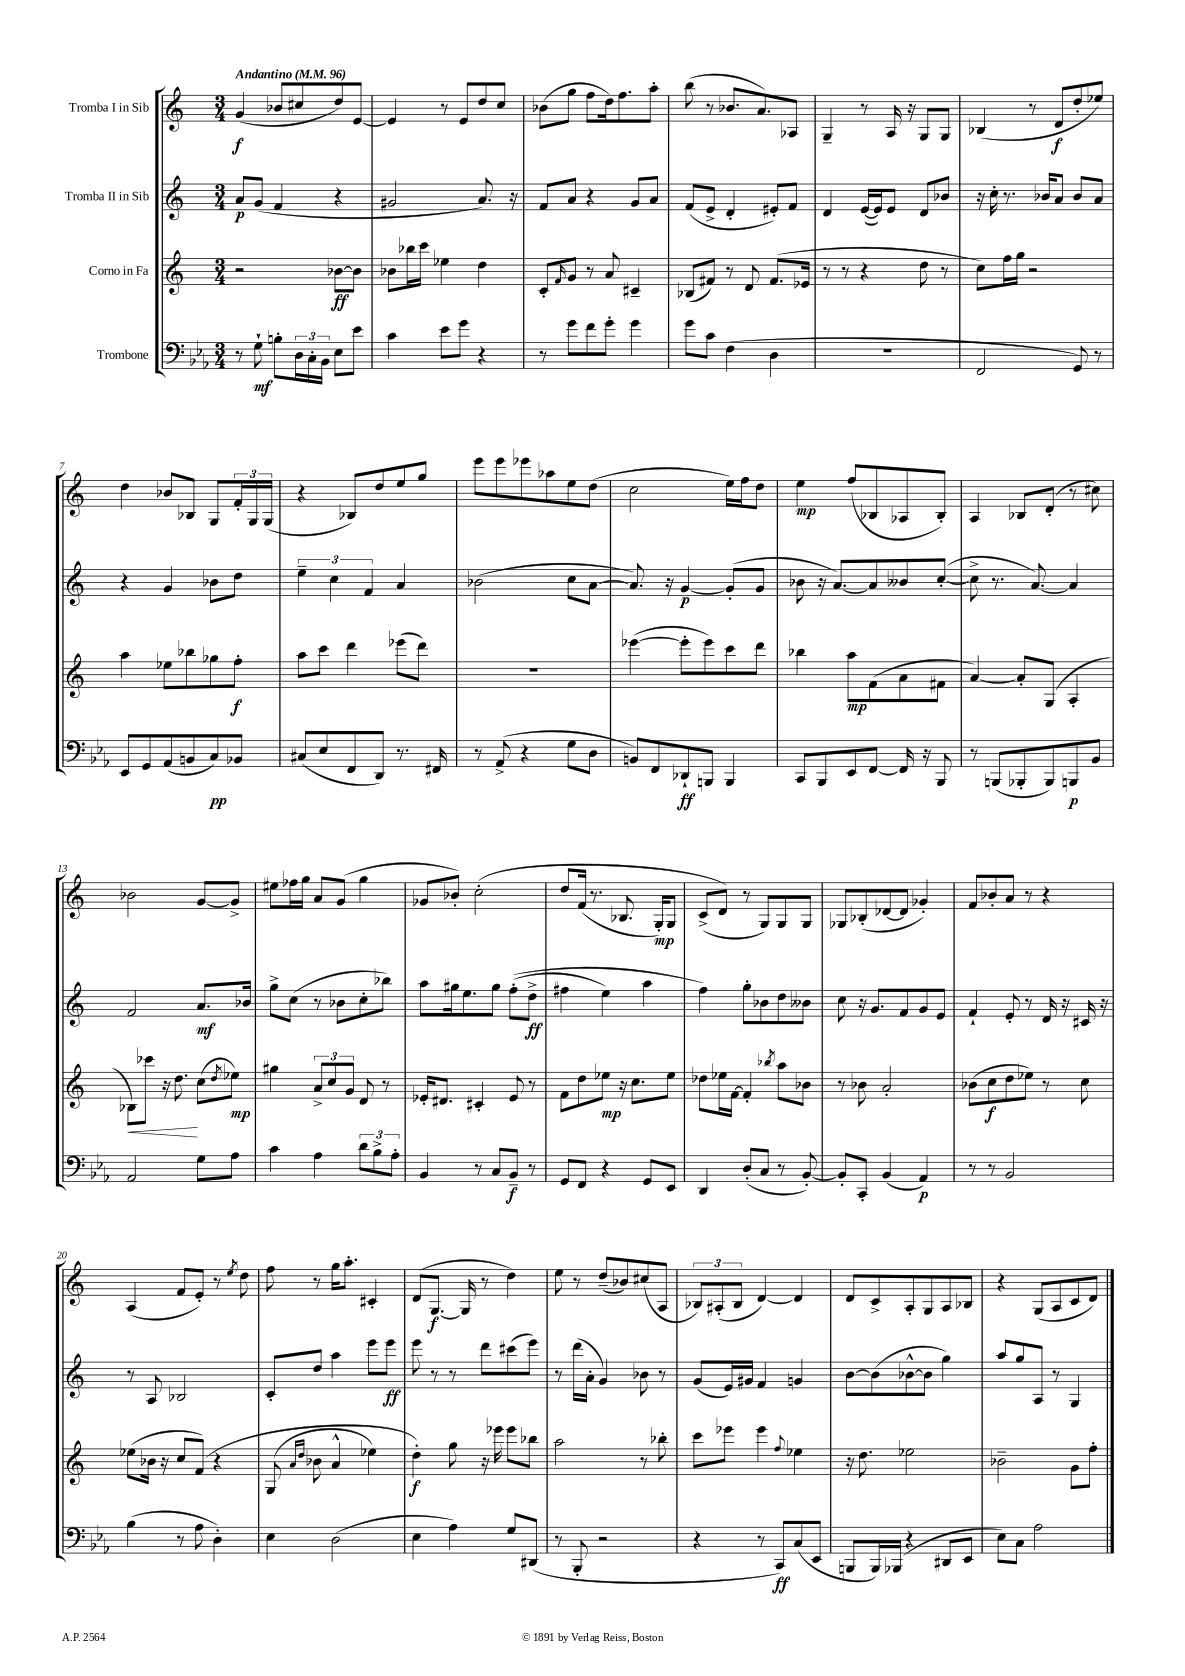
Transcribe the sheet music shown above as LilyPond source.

<<
\new StaffGroup <<
\new Staff = "s0" \with { instrumentName = "Tromba I in Sib" } {
    \clef treble \key c \major \numericTimeSignature \time 3/4 \tempo "Andantino" 4 = 96
    g'4\f( bes'8 cis''8 d''8) e'8~ |
    e'4 r8 e'8 d''8 c''8 |
    bes'8( g''8 f''8 d''16) f''8. a''8-. |
    b''8( r8 bes'8. a'8.) aes8 |
    g4-- r8 a16 r16 g8 g8 |
    bes4( r8 d'8\f d''8-. ees''8) |
    d''4 bes'8 bes8 g8 \tuplet 3/2 { f'16-. g16 g16( } |
    r4 bes8) d''8 e''8 g''8 |
    e'''8 e'''8 ees'''8 aes''8 e''8 d''8( |
    c''2 e''16) f''16 d''8 |
    e''4\mp f''8( bes8 aes8 bes8-.) |
    a4 bes8 d'8-.( r8 cis''8) |
    bes'2 g'8~ g'8-> |
    eis''8 fes''16 g''16 a'8 g'8( g''4 |
    ges'8 bes'8-.) c''2-.\( |
    d''8 f'16( r8. bes8. g16-.\mp) g8 |
    c'8->( d'8\) r8 g8) g8 g8 |
    ges8 bes8-.( des'8~ des'8 ges'4-.) |
    f'8 bes'8-. a'8 r8 r4 |
    a4( f'8 e'8-.) r8 \acciaccatura { e''8 } d''8 |
    f''8 r8 g''16 a''8.-. cis'4-. |
    d'8( g8.~\f g16 r8 d''4) |
    e''8 r8 d''8--( bes'8) cis''8( a8 |
    \tuplet 3/2 { bes8) ais8-.( bes8 } d'4~) d'4 |
    d'8 c'8-> a8-. g8 a8 bes8 |
    r4 g8( a8 c'8 d'8) \bar "|." |
}
\new Staff = "s1" \with { instrumentName = "Tromba II in Sib" } {
    \clef treble \key c \major \numericTimeSignature \time 3/4
    a'8\p g'8( f'4 r4 |
    gis'2 a'8.) r16 |
    f'8 a'8 r4 g'8 a'8 |
    f'8( e'8-> d'4-. eis'8-.) f'8 |
    d'4 e'16~( e'16) e'8 d'8 bes'8 |
    r16 c''16-. r8. bes'16 a'8 bes'8 a'8 |
    r4 g'4 bes'8 d''8 |
    \tuplet 3/2 { e''4-- c''4 f'4 } a'4 |
    bes'2( c''8 a'8~ |
    a'8.) r16 g'4~\p g'8-.( g'8 |
    bes'8 r16 a'8.~) a'8 beses'8 c''8~-.( |
    c''8-> r8. a'8.~) a'4 |
    f'2 a'8.\mf bes'16 |
    g''8-> c''8( r8 bes'8 c''8-. bes''8) |
    a''8 gis''16 e''8. gis''8 f''8-.(\( d''8->\ff |
    fis''4 e''4) a''4 |
    f''4\) g''8-. bes'8 d''8 beses'8 |
    c''8 r16 g'8. f'8 g'8 e'8 |
    f'4-! e'8-. r8 d'16 r16 cis'16 r16 |
    r8 a8 bes2 |
    c'8-. d''8 a''4 e'''8 e'''8\ff |
    e'''8 r8 r8 d'''8 cis'''8( e'''8) |
    r8 d'''16( a'16-. g'4) bes'8 r8 |
    g'8( e'16) gis'16 f'4 g'4 |
    b'8~ b'8( bes'8~-^ bes'8 g''4) |
    a''8 g''8 a8 r8 g4 \bar "|." |
}
\new Staff = "s2" \with { instrumentName = "Corno in Fa" } {
    \clef treble \key c \major \numericTimeSignature \time 3/4
    r2 bes'8~\ff bes'8 |
    bes'8 bes''16 c'''16 ees''4 d''4 |
    c'8-. \grace { f'16 } g'8 r8 a'8 cis'4-- |
    bes8( fis'8) r8 d'8 fis'8.( ees'16 |
    r8 r8 r4 d''8 r8 |
    c''8) f''16 g''16 r2 |
    a''4 ees''8 bes''8 ges''8 f''8-.\f |
    a''8 c'''8 d'''4 ees'''8( d'''8) |
    R2. |
    ees'''4~( ees'''8-. ees'''8) c'''8 d'''8 |
    bes''4 a''8\mp f'8( a'8 fis'8 |
    a'4~) a'8-. g8( a4-. |
    bes8\<) ces'''8 r16 d''8.\! c''8( \acciaccatura { d''8 } ees''8\mp) |
    gis''4 \tuplet 3/2 { a'8-> c''8 g'8 } d'8 r8 |
    ees'16-. dis'8. cis'4-. ees'8 r8 |
    f'8 d''8 ees''8\mp r16 c''8. ees''8 |
    des''8 ees''16 f'16~ f'4-. \acciaccatura { bes''8 } a''8 bes'8 |
    r8 bes'8 a'2-. |
    bes'8( c''8\f d''8 ees''8) r8 c''8 |
    ees''8( bes'16 r16 c''8 f'8)\( r4 |
    g8( \grace { a'16 d''16 } bes'8 a'4-^ ees''4) |
    d''4-.\f\) g''8 r16 ees'''16 ees'''8 bes''8 |
    a''2 r8 bes''8-. |
    c'''8 ees'''8 ees'''4 \appoggiatura { f''8 } ees''4 |
    r16 d''8. ees''2 |
    bes'2-- g'8 f''8-. \bar "|." |
}
\new Staff = "s3" \with { instrumentName = "Trombone" } {
    \clef bass \key ees \major \numericTimeSignature \time 3/4
    r8 g8-!\mf b8-. \tuplet 3/2 { d16 c16-. bes,16 } ees8 ees'8 |
    c'4 ees'8 g'8 r4 |
    r8 g'8 f'8 g'8-. g'4 |
    g'8 c'8 f4( d4 |
    R2. |
    f,2 g,8) r8 |
    ees,8 g,8 aes,8( b,8 c8\pp) bes,8 |
    cis8( ees8 f,8 d,8) r8. fis,16 |
    r8 aes,8->( r4 g8 d8 |
    b,8) f,8 des,8-!\ff b,,8 b,,4 |
    c,8 bes,,8 ees,8 f,8~ f,16 r16 bes,,8 |
    r8 b,,8( bes,,8-. bes,,8) b,,8\p bes,8 |
    aes,2 g8 aes8 |
    c'4 aes4 \tuplet 3/2 { d'8 bes8-> aes8-. } |
    bes,4 r8 c8 bes,8--\f r8 |
    g,8 f,8 r4 g,8 ees,8 |
    d,4 d8-.( c8 r8 bes,8~-.) |
    bes,8-. c,8-. bes,4( aes,4\p) |
    r8 r8 bes,2 |
    bes4( r8 aes8 d4-.) |
    ees4 d2( |
    ees4 aes4) g8 dis,8( |
    r8 bes,,8-. r2 |
    r4 r8 c,8\ff) c8( ees,8 |
    b,,8 b,,16) bes,,16( r4 dis,8 ees,8 |
    ees8) c8 aes2 \bar "|." |
}
>>
>>
